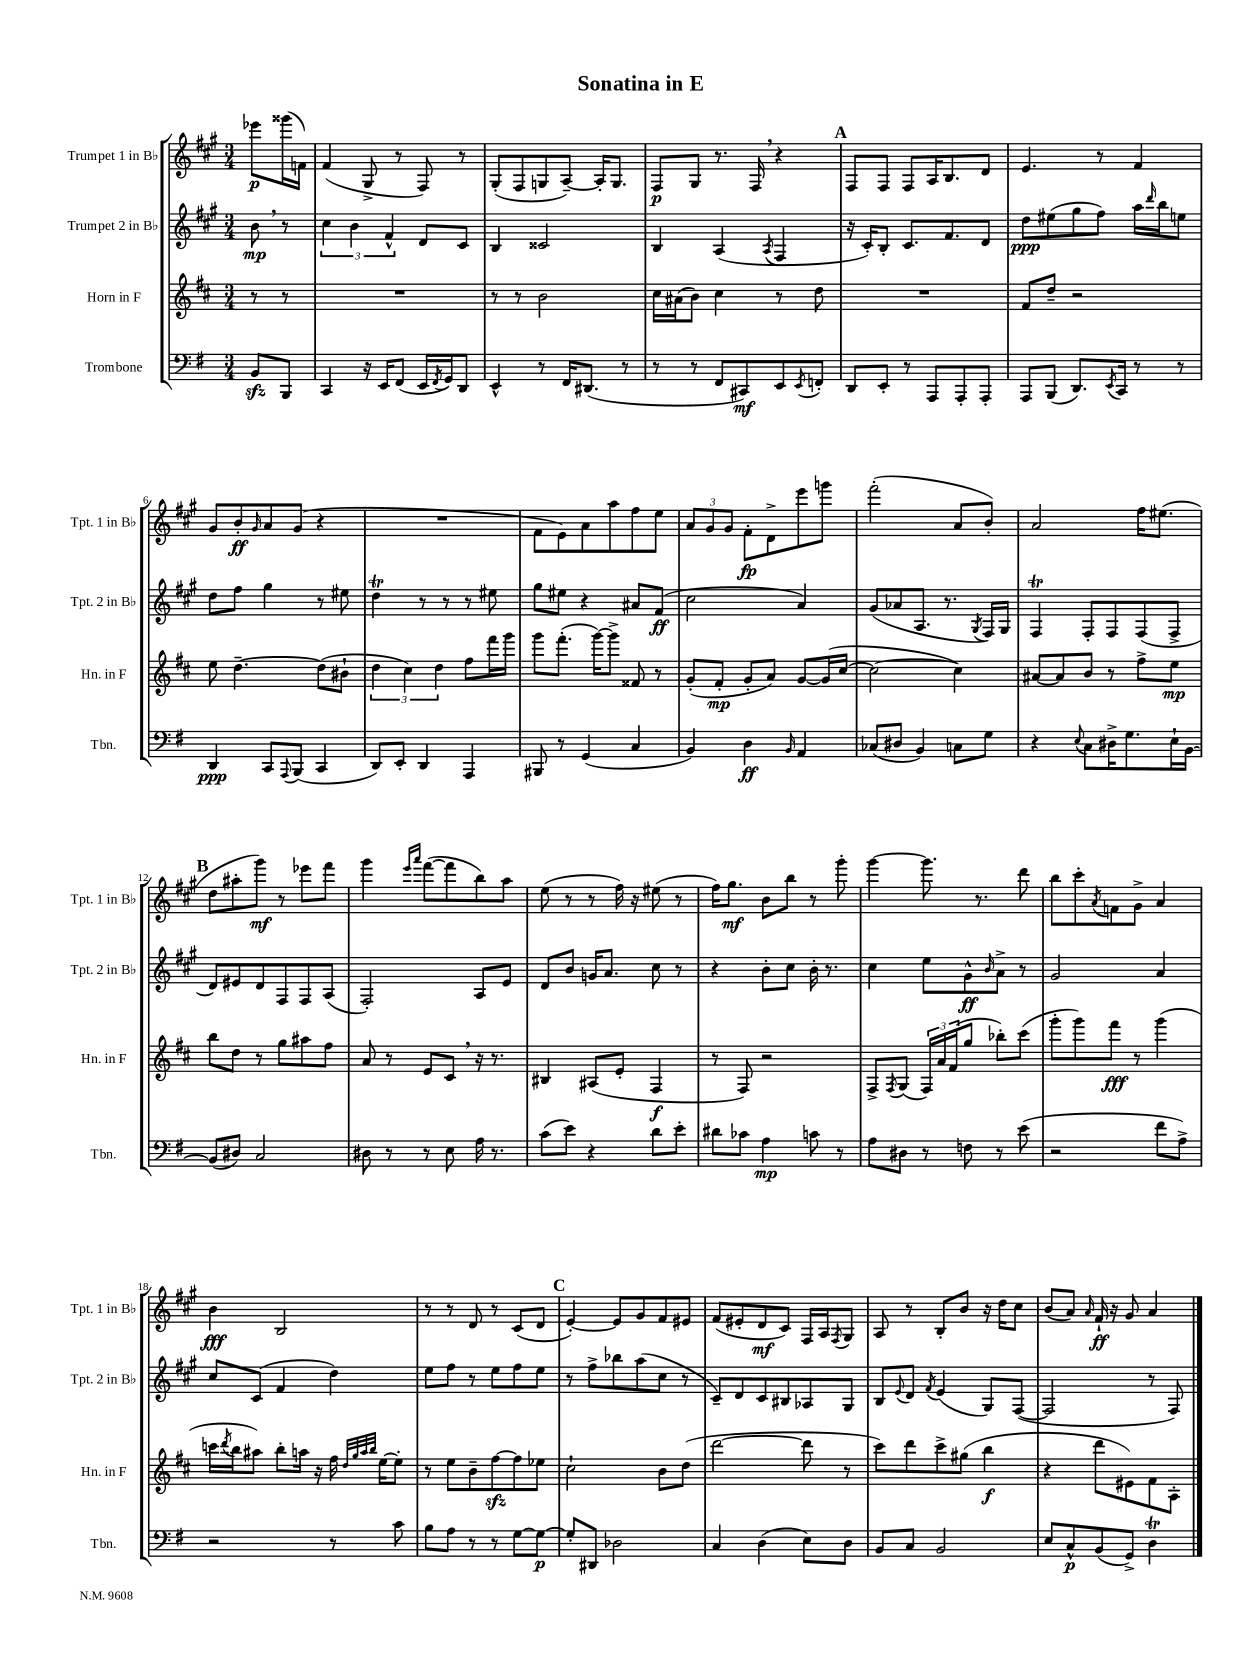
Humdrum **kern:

**kern	**kern	**kern	**kern
*staff4	*staff3	*staff2	*staff1
*clefF4	*clefG2	*clefG2	*clefG2
*k[f#]	*k[f#c#]	*k[f#c#g#]	*k[f#c#g#]
*M3/4	*M3/4	*M3/4	*M3/4
8BB	8r	8b	8eee-
8BBB	8r	8r	(16ggg##
.	.	.	16f)
=	=	=	=
4CC	2.r	6cc#	(4f#
.	.	6b	.
16r	.	.	8G#^
16EE	.	.	.
.	.	6f#^^	.
(8FF#	.	.	8r
16EE	.	8d	8F#)
8qFF#	.	.	.
16GG)	.	.	.
8DD	.	8c#	8r
=	=	=	=
4EE^^	8r	4B	(8G#'
.	8r	.	8F#
8r	2b	2c##	8G
16FF#	.	.	[8A~)
(8.DD#	.	.	.
.	.	.	16A']
.	.	.	8.G
8r	.	.	.
=	=	=	=
8r	16cc#	4B	8F#
.	(16a#	.	.
8r	8b)	.	8G#
8FF#	4cc#	(4A	8.r
8CC#)	.	.	.
.	.	.	16F#
.	.	8qA	.
8EE	8r	4F#	4r
8qEE	.	.	.
8FF'	8dd	.	.
=	=	=	=
8DD	2.r	16r	8F#
.	.	16c#')	.
8EE'	.	8B'	8F#
8r	.	8.c#	8F#
8AAA	.	.	16A
.	.	8.f#	8.B
8AAA'	.	.	.
8AAA'	.	8d	8d
=	=	=	=
8AAA	8f#	8dd	4.e
(8BBB	8dd~	(8ee#	.
8.DD)	2r	8gg#	.
.	.	8ff#)	8r
8qEE	.	.	.
16CC	.	.	.
8r	.	16aa	4f#
.	.	16qqddd	.
.	.	16bb	.
8r	.	8ee	.
=	=	=	=
4DD	8ee	8dd	8g#
.	[4.dd~	8ff#	8b'
.	.	.	16qqg#
8CC	.	4gg#	8a
8qqAAA	.	.	.
(8BBB	.	.	(8g#
4CC	(8dd]	8r	4r
.	8b#`	8ee#	.
=	=	=	=
8DD)	6dd	4dd	2.r
8EE'	.	.	.
.	6cc#)	.	.
4DD	.	8r	.
.	6dd	.	.
.	.	8r	.
4AAA	8ff#	8r	.
.	16fff#	8ee#	.
.	16ggg	.	.
=	=	=	=
8BBB#	8ggg	8gg#	8f#
8r	(8.fff#'	8ee#	8e)
(4GG	.	4r	8a
.	[16ggg)	.	.
.	8ggg^]	.	8aa
4C	8f##	8a#	8ff#
.	8r	(8f#	8ee
=	=	=	=
4BB)	(8g'	2cc#	12a
.	.	.	12g#
.	8f#'	.	.
.	.	.	12g#
4D	8g'	.	8f#'
.	8a)	.	8d^
16qqBB	.	.	.
4AA	[8g	4a)	8eee
.	(16g]	.	8ggg
.	[16cc#	.	.
=	=	=	=
(8C-	2cc#_	(8g#	(2fff#'
8D#	.	8a-	.
4BB)	.	8.A	.
.	.	8.r	.
8C	4cc#])	.	8a
.	.	8qG#	.
8G	.	16F#)	8b')
.	.	16G#	.
=	=	=	=
4r	[8a#	4F#	2a
.	8a#]	.	.
8qqE	.	.	.
8C	8b	8F#'	.
16D#^	8r	8F#	.
8.G	.	.	.
.	8ff#^	(8F#	16ff#
.	.	.	(8.ee#
16E`	8ee	8F#^	.
[16BB	.	.	.
=	=	=	=
(8BB]	8bb	8d)	8dd
8D#)	8dd	8e#	8aa#'
2C	8r	8d	8ggg#)
.	8gg	8F#	8r
.	8aa#	8F#	8eee-
.	8ff#	(8A	8fff#
=	=	=	=
8D#	8a	2F#')	4ggg#
8r	8r	.	.
.	.	.	16qqeee
.	.	.	16qqaaa
8r	8e	.	([8fff#
8E	8c#	.	8fff#]
16A	16r	8A	8bb)
8.r	8.r	.	.
.	.	8e	8aa
=	=	=	=
(8c	4B#	8d	(8ee
8e)	.	8b	8r
4r	(8A#	16g	8r
.	.	8.a	.
.	8e'	.	16ff#)
.	.	.	16r
8d	4F#	8cc#	(8ee#
8e'	.	8r	8r
=	=	=	=
8d#	8r	4r	16ff#)
.	.	.	8.gg#
8c-	8F#)	.	.
4A	2r	8b'	8b
.	.	8cc#	8bb
8c	.	16b'	8r
.	.	8.r	.
8r	.	.	8ggg#'
=	=	=	=
8A	8F#^	4cc#	[4ggg#
.	8qF#	.	.
8D#	(8G	.	.
8r	24F#)	8ee	8.ggg#]
.	24a	.	.
.	(24f#	.	.
8F	8gg	8g#^^	.
.	.	.	8.r
.	.	16qqb	.
8r	8bb-')	8a^	.
(8e	(8ccc#	8r	8ddd
=	=	=	=
2r	8ggg'	2g#	8bb
.	8ggg)	.	8ccc#'
.	.	.	8qa
.	8fff#	.	8f
.	8r	.	8g#^
8f#	(4ggg	4a	4a
8A^)	.	.	.
=	=	=	=
2r	16ccc	8cc#	4b
.	8qddd	.	.
.	16bb	.	.
.	8aa#)	(8c#	.
.	8bb'	4f#	2B
.	16aa	.	.
.	16r	.	.
8r	16ff#	4dd)	.
.	32qqdd	.	.
.	32qqgg	.	.
.	32qqaa	.	.
.	32qqbb	.	.
.	[16ee	.	.
8c	8ee']	.	.
=	=	=	=
8B	8r	8ee	8r
8A	8ee	8ff#	8r
8r	8b~	8r	8d
8r	[8ff#	8ee	8r
[8G	8ff#]	8ff#	(8c#
8G_	8ee-	8ee	8d
=	=	=	=
8G']	2cc#`	8r	[4e')
8DD#	.	8ff#^	.
2D-	.	8bb-	8e]
.	.	(8aa	8g#
.	8b	8cc#	8f#
.	(8dd	8r	8e#
=	=	=	=
4C	[2ddd	8c#~)	(8f#
.	.	8d	8e#'
(4D	.	8c#	8d
.	.	8B#	8c#)
8E)	8ddd]	8A-	16F#
.	.	.	16A
.	.	.	8qF#
8D	8r	8G#	8G#
=	=	=	=
8BB	8ccc#)	8B	8A
.	.	8qqe	.
8C	8ddd	8d	8r
.	.	8qf#	.
2BB	8ccc#^	(4e	8B'
.	(8gg#	.	8b
.	4bb	8G#)	16r
.	.	.	16dd
.	.	([8F#	8cc#
=	=	=	=
8E	4r	2F#]	(8b
8C^^	.	.	8a)
.	.	.	16qqa
(8BB	8ddd	.	16f#`
.	.	.	16r
8GG^)	8e#)	.	8g#
4D	8f#	8r	4a
.	8A'	8F#)	.
==	==	==	==
*-	*-	*-	*-
